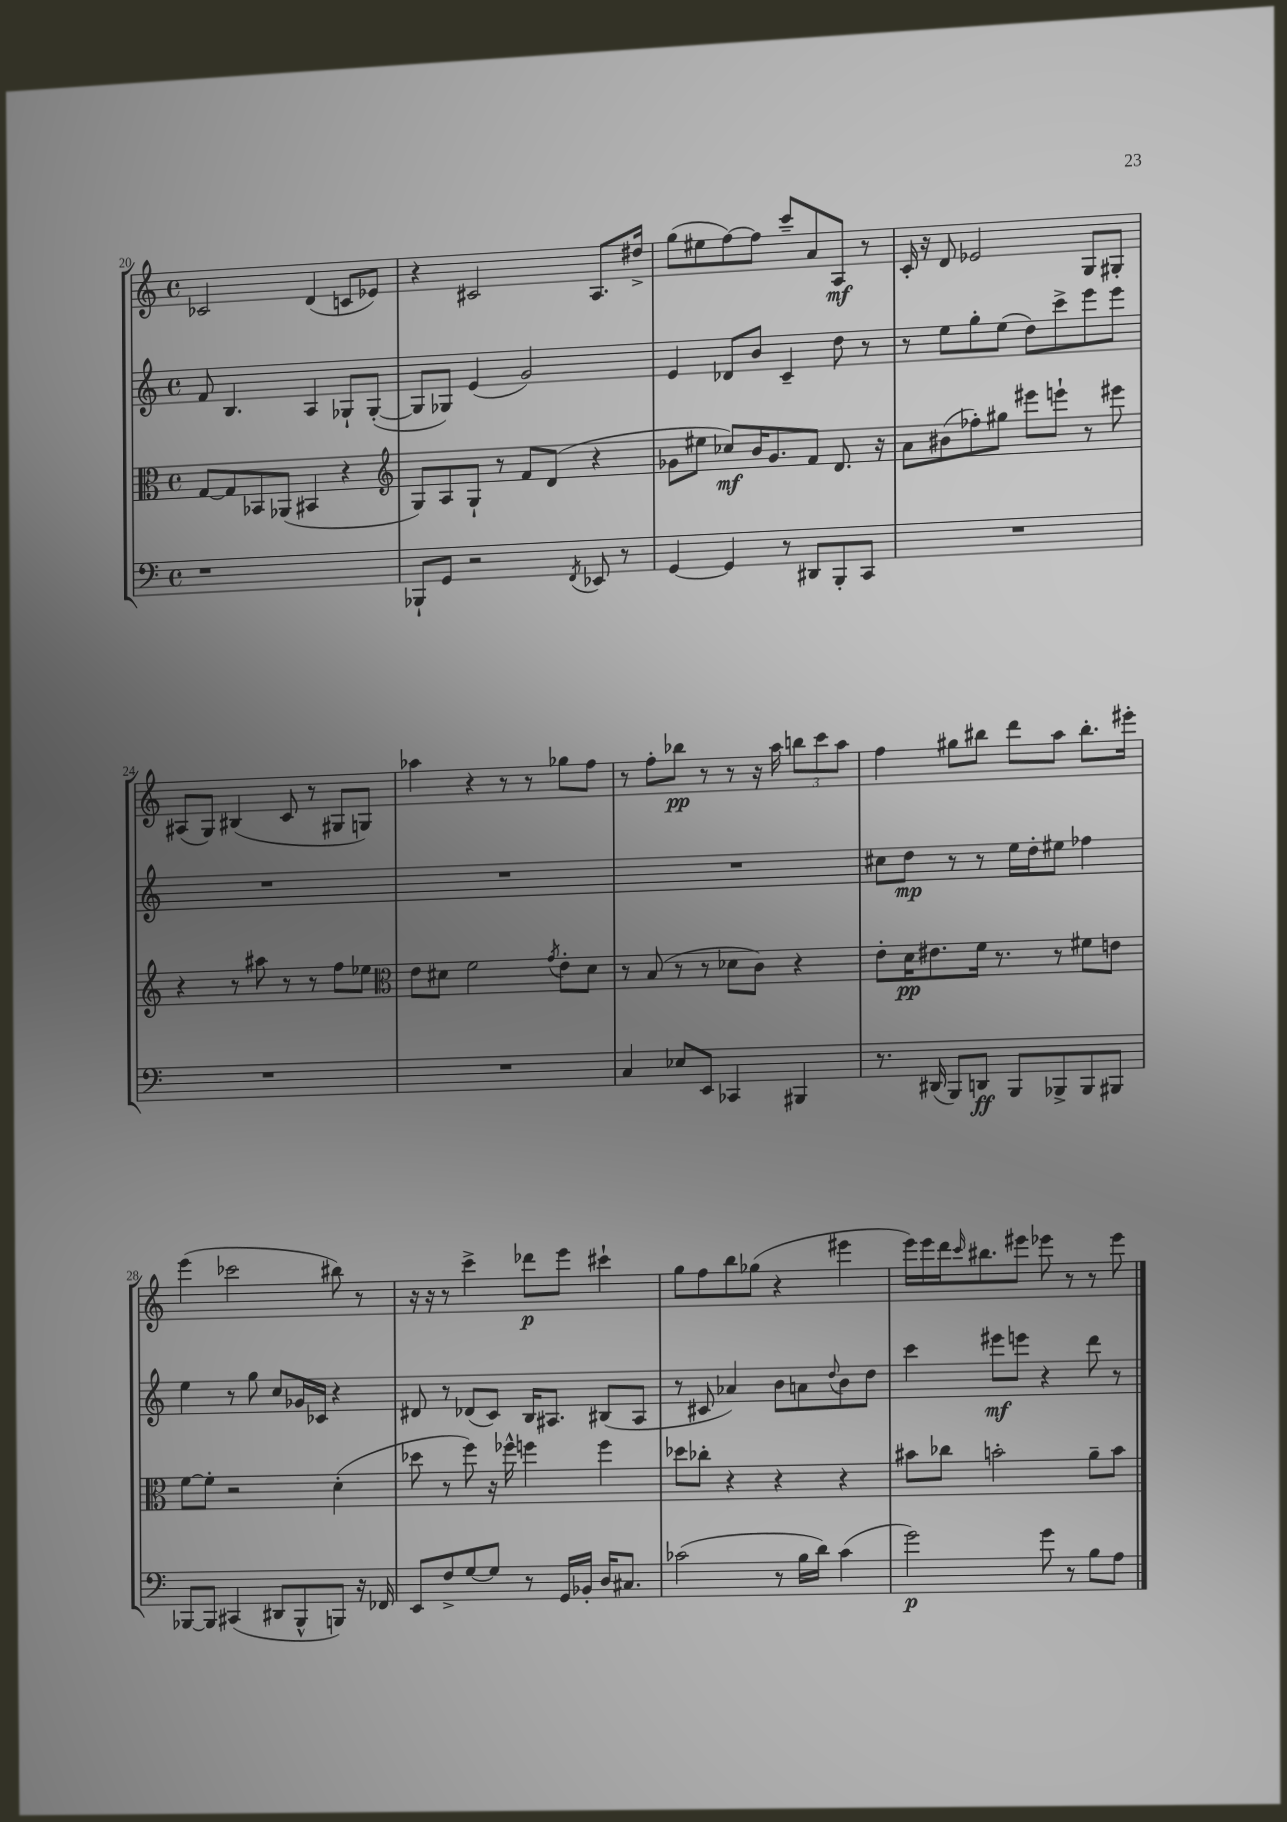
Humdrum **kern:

**kern	**dynam	**kern	**dynam	**kern	**dynam	**kern	**dynam
*part4	*part4	*part3	*part3	*part2	*part2	*part1	*part1
*staff4	*staff4	*staff3	*staff3	*staff2	*staff2	*staff1	*staff1
*clefF4	*	*clefC3	*	*clefG2	*	*clefG2	*
*k[]	*	*k[]	*	*k[]	*	*k[]	*
*M4/4	*	*M4/4	*	*M4/4	*	*M4/4	*
*met(c)	*	*met(c)	*	*met(c)	*	*met(c)	*
=20	=20	=20	=20	=20	=20	=20	=20
1r	.	[8G/L	.	8f/	.	2c-X/	.
.	.	8G/]	.	4.B/	.	.	.
.	.	8BB-X/	.	.	.	.	.
.	.	(8AA-X/J	.	.	.	.	.
.	.	4BB#X/	.	4A/	.	(4d/	.
.	.	4r	.	8G-X`/L	.	8cn/L	.
.	.	.	.	([8G-'/J	.	8e-X/J)	.
=21	=21	=21	=21	=21	=21	=21	=21
*	*	*clefG2	*	*	*	*	*
8BBB-X`/L	.	8G/L)	.	8G-/L]	.	4r	.
8GG/J	.	8A/	.	8G-X/J)	.	.	.
2r	.	8G`/J	.	(4e/	.	2c#X/	.
.	.	8r	.	.	.	.	.
.	.	8f/L	.	2g/)	.	.	.
.	.	(8d/J	.	.	.	.	.
8qFF/	.	.	.	.	.	.	.
8EE-X/	.	4r	.	.	.	8.A/L	.
8r	.	.	.	.	.	.	.
.	.	.	.	.	.	16dd#X^/Jk	.
=22	=22	=22	=22	=22	=22	=22	=22
[4GG/	.	8g-X\L	.	4e/	.	(8gg\L	.
.	.	8ee#X\J	.	.	.	8ee#X\	.
4GG/]	.	8cc-X/L)	mf	8d-X/L	.	[8ff\)	.
.	.	16b/K	.	8b/J	.	8ff\J]	.
.	.	8.g-/	.	.	.	.	.
8r	.	.	.	4c~/	.	8ccc~/L	.
8DD#X/L	.	8f/J	.	.	.	8a/	.
8BBB'/	.	8.d/	.	8dd\	.	8A/J	mf
8CC/J	.	.	.	8r	.	8r	.
.	.	16r	.	.	.	.	.
=23	=23	=23	=23	=23	=23	=23	=23
1r	.	8a\L	.	8r	.	16c'/	.
.	.	.	.	.	.	16r	.
.	.	(8b#X\	.	8ee\L	.	8d/	.
.	.	8ff-X'\)	.	8gg'\	.	2e-X/	.
.	.	8gg#X\J	.	(8ee\J	.	.	.
.	.	8eee#X\L	.	8dd\L)	.	.	.
.	.	8eeen`\J	.	8ccc^\	.	.	.
.	.	8r	.	8eee\	.	8G/L	.
.	.	8eee#X\	.	8eee\J	.	8G#X'/J	.
!!LO:LB:g=z
=24	=24	=24	=24	=24	=24	=24	=24
1r	.	4r	.	1r	.	(8A#X/L	.
.	.	.	.	.	.	8G/J)	.
.	.	8r	.	.	.	(4B#X/	.
.	.	8aa#X\	.	.	.	.	.
.	.	8r	.	.	.	8c/	.
.	.	8r	.	.	.	8r	.
.	.	8ff\L	.	.	.	8G#X/L	.
.	.	8ee-X\J	.	.	.	8Gn/J)	.
=25	=25	=25	=25	=25	=25	=25	=25
*	*	*clefC3	*	*	*	*	*
1r	.	8e\L	.	1r	.	4aa-X\	.
.	.	8d#X\J	.	.	.	.	.
.	.	2f\	.	.	.	4r	.
.	.	.	.	.	.	8r	.
.	.	.	.	.	.	8r	.
.	.	8qg/	.	.	.	.	.
.	.	8e'\L	.	.	.	8gg-X\L	.
.	.	8d#\J	.	.	.	8ff\J	.
=26	=26	=26	=26	=26	=26	=26	=26
4C/	.	8r	.	1r	.	8r	.
.	.	(8B/	.	.	.	8ff'\L	.
8E-X/L	.	8r	.	.	.	8bb-X\J	pp
8EE/J	.	8r	.	.	.	8r	.
4CC-X/	.	8d-X\L	.	.	.	8r	.
.	.	8c\J)	.	.	.	16r	.
.	.	.	.	.	.	16aa\	.
4BBB#X/	.	4r	.	.	.	12bbn\L	.
.	.	.	.	.	.	12ccc\	.
.	.	.	.	.	.	12aa\J	.
=27	=27	=27	=27	=27	=27	=27	=27
8.r	.	8e'\L	.	8cc#X\L	.	4ff\	.
.	.	16d\K	pp	8dd\J	mp	.	.
(16DD#X/	.	8.e#X\	.	.	.	.	.
8BBB/L)	.	.	.	8r	.	8gg#X\L	.
8DDn/J	ff	16f\Jk	.	8r	.	8bb#X\J	.
.	.	8.r	.	.	.	.	.
8BBB/L	.	.	.	16ee\LL	.	8ddd\L	.
.	.	.	.	16dd'\J	.	.	.
8BBB-X^/	.	8r	.	8ee#X\J	.	8aa\J	.
8BBB-/	.	8f#X\L	.	4ff-X\	.	8.bb#'\L	.
8BBB#X/J	.	8en\J	.	.	.	.	.
.	.	.	.	.	.	16eee#X'\Jk	.
!!LO:LB:g=z
=28	=28	=28	=28	=28	=28	=28	=28
[8BBB-X/L	.	[8f\L	.	4ee\	.	(4eee\	.
8BBB-/J]	.	8f'\J]	.	.	.	.	.
(4CC#X/	.	2r	.	8r	.	2ccc-X\	.
.	.	.	.	8gg\	.	.	.
8DD#X/L	.	.	.	8cc/L	.	.	.
8BBB-^^/	.	.	.	16g-X/L	.	.	.
.	.	.	.	16c-X/JJ	.	.	.
8BBBn/J)	.	(4d'\	.	4r	.	8bb#X\)	.
16r	.	.	.	.	.	8r	.
16FF-X/	.	.	.	.	.	.	.
=29	=29	=29	=29	=29	=29	=29	=29
8EE/L	.	8dd-X\	.	8d#X/	.	16r	.
.	.	.	.	.	.	16r	.
8F^/	.	8r	.	8r	.	8r	.
[8G/	.	8ff\)	.	(8d-X/L	.	4ccc^\	.
8G/J]	.	16r	.	8c/J)	.	.	.
.	.	16ff-X^^\	.	.	.	.	.
8r	.	4ffn\	.	16B/KL	.	8ddd-X\L	p
.	.	.	.	8.A#X/J	.	.	.
16GG/LL	.	.	.	.	.	8eee\J	.
16BB-X'/JJ	.	.	.	.	.	.	.
16D/KL	.	4ff\	.	(8B#X/L	.	4ccc#X`\	.
8.C#X/J	.	.	.	.	.	.	.
.	.	.	.	8A#/J	.	.	.
=30	=30	=30	=30	=30	=30	=30	=30
(2c-X\	.	8dd-X\L	.	8r	.	8gg\L	.
.	.	8cc-X'\J	.	8c#X/	.	8ff\	.
.	.	4r	.	4a-X/)	.	8bb\	.
.	.	.	.	.	.	(8gg-X\J	.
8r	.	4r	.	8b\L	.	4r	.
16B\LL	.	.	.	8an\	.	.	.
16d\JJ)	.	.	.	.	.	.	.
.	.	.	.	8qqdd/	.	.	.
(4c-\	.	4r	.	8b\	.	4eee#X\	.
.	.	.	.	8dd\J	.	.	.
=31	=31	=31	=31	=31	=31	=31	=31
2g\)	p	8b#X\L	.	4ccc\	.	16eee\LL)	.
.	.	.	.	.	.	16eee\	.
.	.	8cc-X\J	.	.	.	16ddd\J	.
.	.	.	.	.	.	16qqccc/	.
.	.	.	.	.	.	8.bb#X\	.
.	.	2bn'\	.	8eee#X\L	mf	.	.
.	.	.	.	8eeen\J	.	8eee#X\J	.
8g\	.	.	.	4r	.	8eee-X\	.
8r	.	.	.	.	.	8r	.
8B\L	.	8a~\L	.	8ddd\	.	8r	.
8A\J	.	8b\J	.	8r	.	8eee-\	.
==	==	==	==	==	==	==	==
*-	*-	*-	*-	*-	*-	*-	*-
